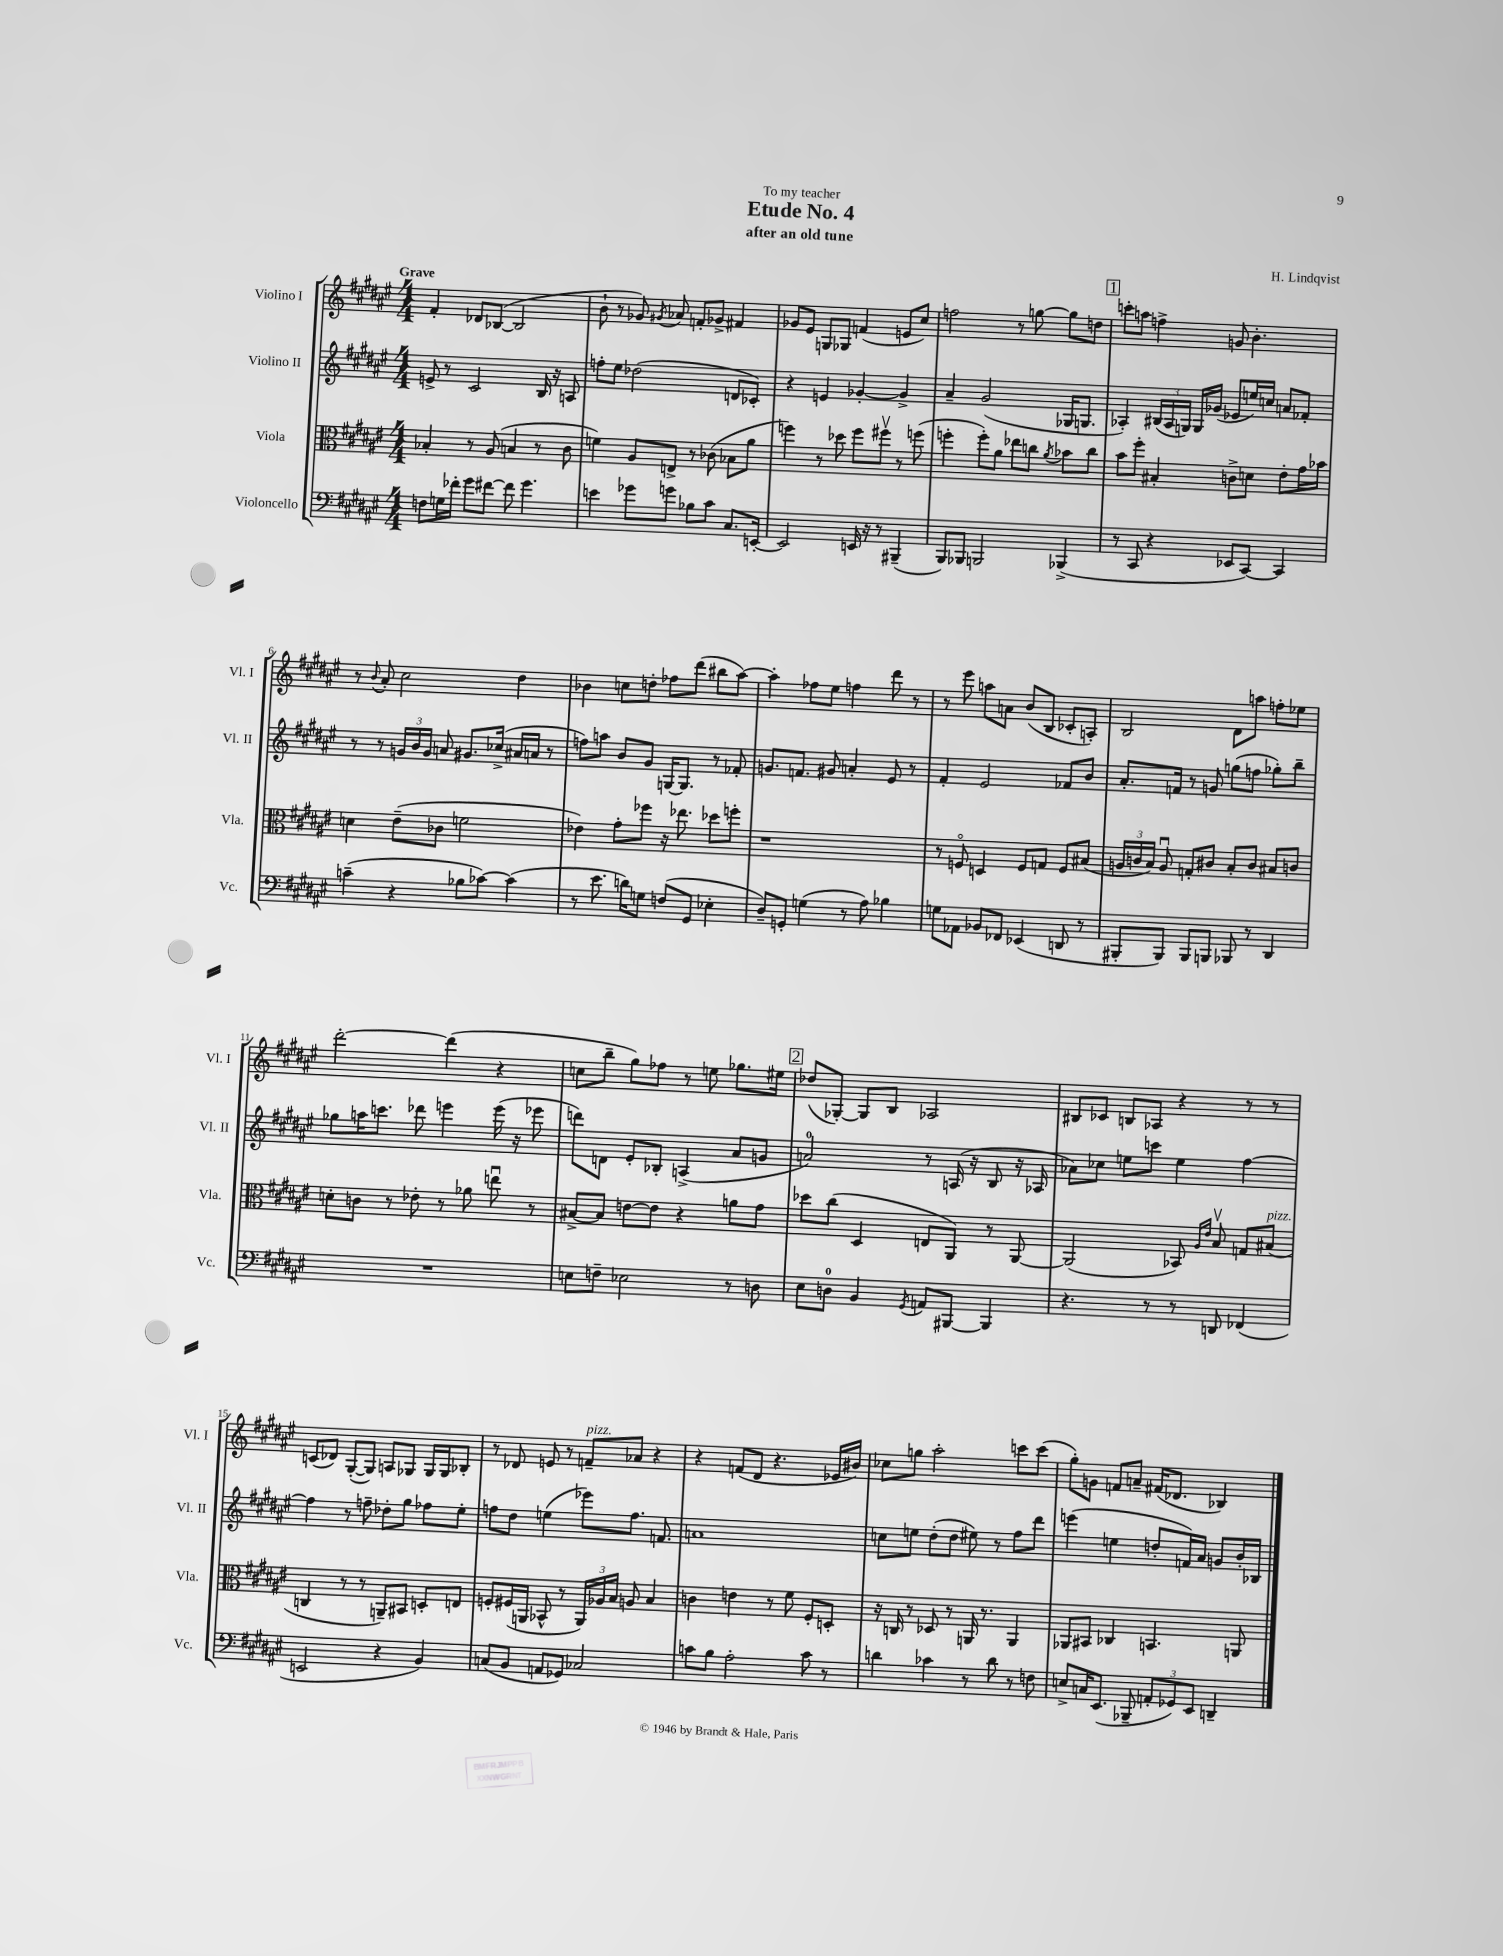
\header { title = "Etude No. 4" composer = "H. Lindqvist" subtitle = "after an old tune" dedication = "To my teacher" }
<<
\new StaffGroup <<
\new Staff = "s0" \with { instrumentName = "Violino I" shortInstrumentName = "Vl. I" } {
    \clef treble \key fis \major \numericTimeSignature \time 4/4 \tempo "Grave"
    \autoBeamOff fis'4-. des'8[ bes8]~( bes2 |
    b'8-! r8 ges'8) \acciaccatura { gis'8 } aes'8 f'8[-. ges'8]-> fis'4 |
    ges'8[ eis'8] g8[ ges8] f'4( e'8[ cis''8]) |
    f''2 r8 g''8~ g''8[ d''8] |
    \mark \markup { \box "1" } c'''8[-. a''8] f''4-> g'8 b'4.-. |
    r8 \appoggiatura { b'8 } ais'8-. cis''2 dis''4 |
    bes'4 c''8[ d''8]-. fes''8[ dis'''8]( bis''8[ ais''8]~) |
    ais''4-. fes''8[ eis''8] f''4 dis'''8 r8 |
    r8 eis'''8 a''8[ a'8] b'8[( b8] ces'8[-. a8]-.) |
    b2 dis'8[ a''8] f''8[-. ees''8] |
    dis'''2~-. dis'''4( r4 |
    c''8[ b''8]-- gis''8[) fes''8] r8 e''8 ges''8.[ eis''16] |
    \mark \markup { \box "2" } des''8[( ges8]~-.) ges8[ b8] aes2 |
    bis8[ ces'8] b8[ aes8] r4 r8 r8 |
    c'8[( des'8]) gis8[~-.( gis8]) a8[ ges8] ges16[ ges16 bes8]-. |
    r8 des'8 e'8 r8 f'8[--^\markup { \italic "pizz." } aes'8] r4 |
    r4 f'8[( dis'8] r4. ees'16[ bis'16]) |
    ces''8[ g''8] ais''2-. c'''8[ c'''8]( |
    gis''8[-.) g'8] f'8[ a'8]-- fis'16[( des'8.] bes4) \bar "|." |
}
\new Staff = "s1" \with { instrumentName = "Violino II" shortInstrumentName = "Vl. II" } {
    \clef treble \key fis \major \numericTimeSignature \time 4/4
    \autoBeamOff e'8-> r8 cis'2 b16 r16 a8 |
    f''8[-. eis''8] des''2( d'8[ ces'8]-.) |
    r4 e'4 ges'4~-. ges'4-> |
    ais'4-- gis'2( ges16[ g8.] |
    \mark \markup { \box "1" } aes4-.) \tuplet 3/2 { bis16[( aes16 g16]) } g16[ ges'16]( ees'8[ e''16) c''16] a'8[ fes'8]-. |
    r8 r8 \tuplet 3/2 { g'16[ b'16 g'16] } a'8 gis'8.[ ces''16]->( ais'16[ a'16] r8 |
    f''8[) a''8] b'8[ gis'8] g16[~ g8.] r8 fes'8-. |
    g'8.[ f'8.] gis'8 a'4-. eis'8 r8 |
    fis'4-. eis'2 fes'8[ b'8] |
    ais'8.[-. f'16] r8 g'8 g''8[( f''8] ges''8[-.) b''8]-- |
    ges''8[ a''16 c'''8.] des'''8 e'''4 e'''16( r16 ees'''8 |
    d'''8[) d'8] eis'8[-. bes8]-. a4->( ais'8[ g'8] |
    \mark \markup { \box "2" } a'2-0) r8 a16( r16 b8 r16 aes16 |
    aes'8[) ces''8] e''8[ c'''8] e''4 fis''4~ |
    fis''4 r8 f''8-- des''8[-. gis''8] fes''8[ eis''8]-. |
    f''8[ dis''8] e''4( ees'''8[) f''8.] f'8. |
    a'1 |
    c''8[ e''8] dis''8[-.( dis''8] eis''8) r8 fis''8[ dis'''8] |
    e'''4( e''4 d''8[-. f'16) ais'16] g'8[ b'16-. bes16] \bar "|." |
}
\new Staff = "s2" \with { instrumentName = "Viola" shortInstrumentName = "Vla." } {
    \clef alto \key fis \major \numericTimeSignature \time 4/4
    \autoBeamOff bes4-. r8 ais8( b4 r8 cis'8 |
    f'4) ais8[ e8]-> r8 ces'8( bes8[ ais'8] |
    f''4) r8 des''8 f''8[ fis''8]\upbow r8 f''8( |
    f''4-. f''8[-.) ais'8] ees''8[ c''8] \acciaccatura { ais'8 } bes'8[ c''8] |
    \mark \markup { \box "1" } b'8[ fis''8]-. bis4-. c'8[-> d'8] eis'8[-. gis'16 bes'16] |
    d'4 eis'8[--( ces'8] f'2 |
    ees'4) gis'8[-. fes''8] r16 ees''8. des''8[ f''8]-. |
    r1 |
    r8 f8\flageolet d4 f8[ g8] f8[ bis8]( |
    \tuplet 3/2 { a16[ c'16 b16]) } a8\downbow g8[-. cis'8] b8[-. cis'8] bis8[ c'8] |
    d'8[-. c'8] r8 ees'8-. r8 aes'8 e''8\downbow r8 |
    bis8[~-> bis8] e'8[~ e'8] r4 a'8[ gis'8] |
    \mark \markup { \box "2" } des''8[ cis''8]( dis4 e8[ ais,8]) r8 ais,8~ |
    ais,2( bes,8) \grace { ais16[ eis'16] } b8\upbow g8[ bis8]^\markup { \italic "pizz." }( |
    c4 r8 r8 a,8[--) bis,8] d8[-. e8] |
    f8[-. fis16( a,16] bes,8-^ r8 \tuplet 3/2 { a,16[) aes16 b16] } a8 b4 |
    c'4 e'4 r8 fis'8 fis8[-. d8]-. |
    r16 c16 r8 des8 r8 a,16 r8. a,4 |
    aes,8[ bis,8] ces4 b,4. a,8 \bar "|." |
}
\new Staff = "s3" \with { instrumentName = "Violoncello" shortInstrumentName = "Vc." } {
    \clef bass \key fis \major \numericTimeSignature \time 4/4
    \autoBeamOff f8[ g16 fes'16]-. gis'8[ fis'8]~ fis'8 gis'4. |
    e'4 ges'8[ g'8] bes8[ cis'8] cis8.[ e,16]~-. |
    e,2 e,16 r16 r8 bis,,4--( |
    b,,8[) bes,,8] b,,2 bes,,4->( |
    \mark \markup { \box "1" } r8 cis,8 r4 ees,8[ cis,8]~) cis,4 |
    c'4--( r4 bes8[ ces'8]~) ces'4( |
    r8 eis'8. d'16[) g8] f8[( gis,8] ees4-. |
    dis8[--) g,8]-. g4( r8 ais8) bes4 |
    g8[ aes,8] bes,8[ fes,8] ees,4( d,8 r8 |
    bis,,8[-. bis,,8]) bis,,8[ b,,8] bes,,8 r8 dis,4 |
    R1 |
    e8[ f8]-- ees2 r8 d8 |
    \mark \markup { \box "2" } eis8[ d8]-0 b,4 \acciaccatura { gis,8 } a,8[ bis,,8]~ bis,,4 |
    r4. r8 r8 d,8 fes,4( |
    e,2 r4 b,4) |
    c8[( b,8] a,8[ ges,8]) ces2 |
    c'8[ b8] ais2-. c'8 r8 |
    d'4 ces'4 r8 d'8 r8 f8 |
    e8[-> c16 eis,8.]( bes,,8-- \tuplet 3/2 { a,8[-. ges,8) eis,8] } d,4-- \bar "|." |
}
>>
>>
